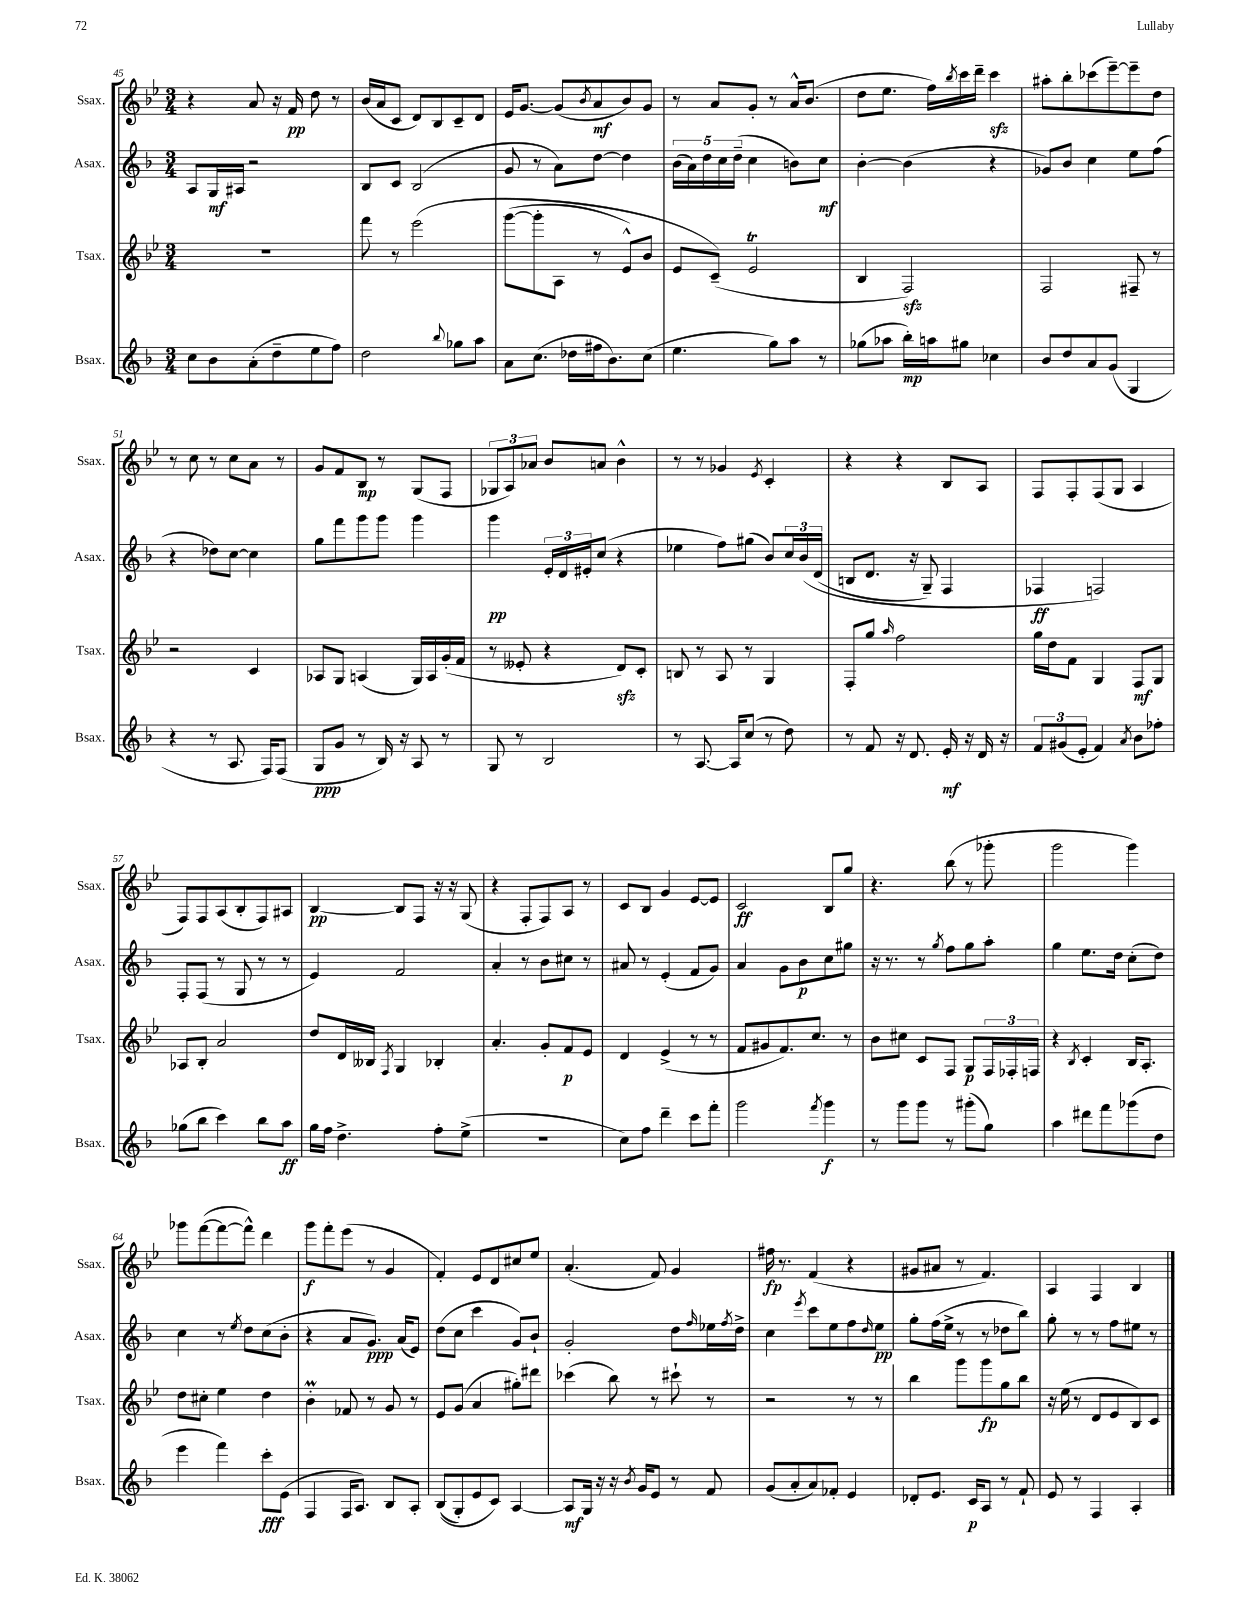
<<
\new StaffGroup <<
\new Staff = "s0" \with { instrumentName = "Ssax." shortInstrumentName = "Ssax." } {
    \clef treble \key bes \major \numericTimeSignature \time 3/4
    r4 a'8 r16 f'16\pp d''8 r8 |
    bes'16( a'16 c'8 d'8) bes8 c'8-- d'8 |
    ees'16 g'8.~ g'8( \acciaccatura { bes'8 } a'8\mf bes'8) g'8 |
    r8 a'8 g'8-. r8 a'16-^ bes'8.( |
    d''8 ees''8. f''16) \acciaccatura { bes''8 } c'''16 d'''16-- c'''4\sfz |
    ais''8-. bes''8-. ces'''8( ees'''8~--) ees'''8-- d''8 |
    r8 c''8 r8 c''8 a'8 r8 |
    g'8 f'8 bes8\mp r8 g8( f8 |
    \tuplet 3/2 { ges8 a8) aes'8 } bes'8 a'8 bes'4-^ |
    r8 r8 ges'4 \acciaccatura { ees'8 } c'4-. |
    r4 r4 bes8 a8 |
    f8 f8-. f8( g8 a4 |
    f8) f8 a8( bes8-. f8) ais8 |
    bes4~\pp bes8 f8 r16 r16 g8( |
    r4 f8-. f8) a8 r8 |
    c'8 bes8 g'4 ees'8~ ees'8 |
    c'2\ff bes8 g''8 |
    r4. bes''8( r8 ges'''8-. |
    g'''2 g'''4) |
    ges'''8 f'''8~( f'''8~ f'''8-^) d'''4 |
    g'''8\f f'''8-. ees'''8( r8 g'4 |
    f'4-.) ees'8 d'8 cis''8 ees''8 |
    a'4.-.( f'8) g'4 |
    fis''16\fp r8. f'4( r4 |
    gis'8 ais'8 r8 f'4.) |
    a4 f4 bes4 \bar "|." |
}
\new Staff = "s1" \with { instrumentName = "Asax." shortInstrumentName = "Asax." } {
    \clef treble \key f \major \numericTimeSignature \time 3/4
    a8 g16\mf ais16 r2 |
    bes8 c'8 bes2( |
    g'8 r8 a'8) d''8~ d''4 |
    \tuplet 5/4 { bes'16( a'16) d''16 c''16 d''16--( } c''4 b'8) c''8\mf |
    bes'4~-. bes'4( r4 |
    ges'8) bes'8 c''4 e''8 f''8( |
    r4 des''8) c''8~ c''4 |
    g''8 f'''8 g'''8 g'''8 g'''4 |
    g'''4\pp \tuplet 3/2 { e'16-. d'16 eis'16-. } c''8( r4 |
    ees''4 f''8) gis''8( bes'8) \tuplet 3/2 { c''16 bes'16\( d'16( } |
    b8 d'8. r16 g8--) f4 |
    fes4\ff f2\) |
    f8-. f8( r8 g8 r8 r8 |
    e'4) f'2 |
    a'4-. r8 bes'8 cis''8 r8 |
    ais'8 r8 e'4-.( f'8 g'8) |
    a'4 g'8 bes'8\p c''8 gis''8 |
    r16 r8. r8 \acciaccatura { g''8 } f''8 g''8 a''8-. |
    g''4 e''8. d''16 c''8-.( d''8) |
    c''4 r8 \acciaccatura { e''8 } d''8 c''8( bes'8-. |
    r4 a'8 g'8.\ppp) a'16( e'8) |
    d''8( c''8 c'''4 g'8) bes'8-! |
    g'2-. d''8 \grace { f''16 } ees''16 \acciaccatura { f''8 } d''16-> |
    c''4 \acciaccatura { e'''8 } c'''8 e''8 f''8 \grace { d''16 } e''8\pp |
    g''8-. f''16( e''16-> r8 r8 des''8 bes''8) |
    g''8-. r8 r8 f''8 eis''8 r8 \bar "|." |
}
\new Staff = "s2" \with { instrumentName = "Tsax." shortInstrumentName = "Tsax." } {
    \clef treble \key bes \major \numericTimeSignature \time 3/4
    R2. |
    f'''8 r8 ees'''2\( |
    g'''8~( g'''8-. a8 r8 ees'8-^) bes'8 |
    ees'8 c'8--(\) ees'2\trill |
    bes4 f2\sfz) |
    f2 fis8-- r8 |
    r2 c'4 |
    aes8 g8 a4( g16) a16 g'16-.( f'16 |
    r8 eeses'8-. r4 d'8\sfz) c'8-. |
    b8 r8 a8 r8 g4 |
    f8-. g''8 \grace { a''16 } f''2 |
    g''16 d''16 f'8 g4 f8\mf g8 |
    aes8 bes8-. a'2 |
    d''8 d'16 beses16 \acciaccatura { f8 } g4 bes4-. |
    a'4.-. g'8-. f'8\p ees'8 |
    d'4 ees'4->( r8 r8 |
    f'8 gis'8 f'8.) c''8. r8 |
    bes'8 cis''8 c'8 f8 g8\p \tuplet 3/2 { f16 fes16-. f16 } |
    r4 \acciaccatura { bes8 } c'4-. bes16 a8.-. |
    d''8 cis''8-. ees''4 d''4 |
    bes'4-.\prall fes'8 r8 g'8 r8 |
    ees'8 g'8( a'4 gis''8-.) dis'''8 |
    ces'''4( bes''8) r8 cis'''8-! r8 |
    r2 r8 r8 |
    bes''4 g'''8 g'''8\fp g''8 bes''8 |
    r16 ees''16( r8 d'8 ees'8 bes8) c'8 \bar "|." |
}
\new Staff = "s3" \with { instrumentName = "Bsax." shortInstrumentName = "Bsax." } {
    \clef treble \key f \major \numericTimeSignature \time 3/4
    c''8 bes'8 a'8-.( d''8-- e''8 f''8) |
    d''2 \appoggiatura { bes''8 } ges''8 a''8 |
    a'8 c''8.( des''16 fis''16 bes'8.) c''8( |
    e''4. g''8) a''8 r8 |
    ges''8( aes''8 bes''16-.\mp) a''16 gis''8 ces''4 |
    bes'8 d''8 a'8 g'8( g4 |
    r4 r8 a8. f16) f8( |
    g8\ppp g'8 r8 bes16) r16 a8 r8 |
    g8 r8 bes2 |
    r8 a8.~ a16 c''8( r8 d''8) |
    r8 f'8 r16 d'8. e'16-.\mf r16 d'16 r16 |
    \tuplet 3/2 { f'8 gis'8( e'8-. } f'4) \acciaccatura { a'8 } bes'8 fes''8-. |
    ges''8( bes''8 c'''4) bes''8 a''8\ff |
    g''16 f''16 d''4.-> f''8-. e''8->( |
    R2. |
    c''8) f''8 d'''4-- c'''8 f'''8-. |
    g'''2 \acciaccatura { f'''8 } g'''4\f |
    r8 g'''8 g'''8 r8 gis'''8-.( g''8) |
    a''4 dis'''8 f'''8 ges'''8( d''8 |
    e'''4 f'''4) c'''8-.\fff e'8( |
    f4 f16 a8.) bes8 a8-. |
    bes8(\( g8-.) e'8 c'8\) a4~ |
    a8\mf g16 r16 r16 \acciaccatura { bes'8 } g'16 e'8 r8 f'8 |
    g'8( a'8-. a'8) fes'8-. e'4 |
    des'8-. e'8. c'16\p a8 r8 f'8-! |
    e'8 r8 f4 a4-. \bar "|." |
}
>>
>>
\layout { \context { \Score currentBarNumber = #45 } }
